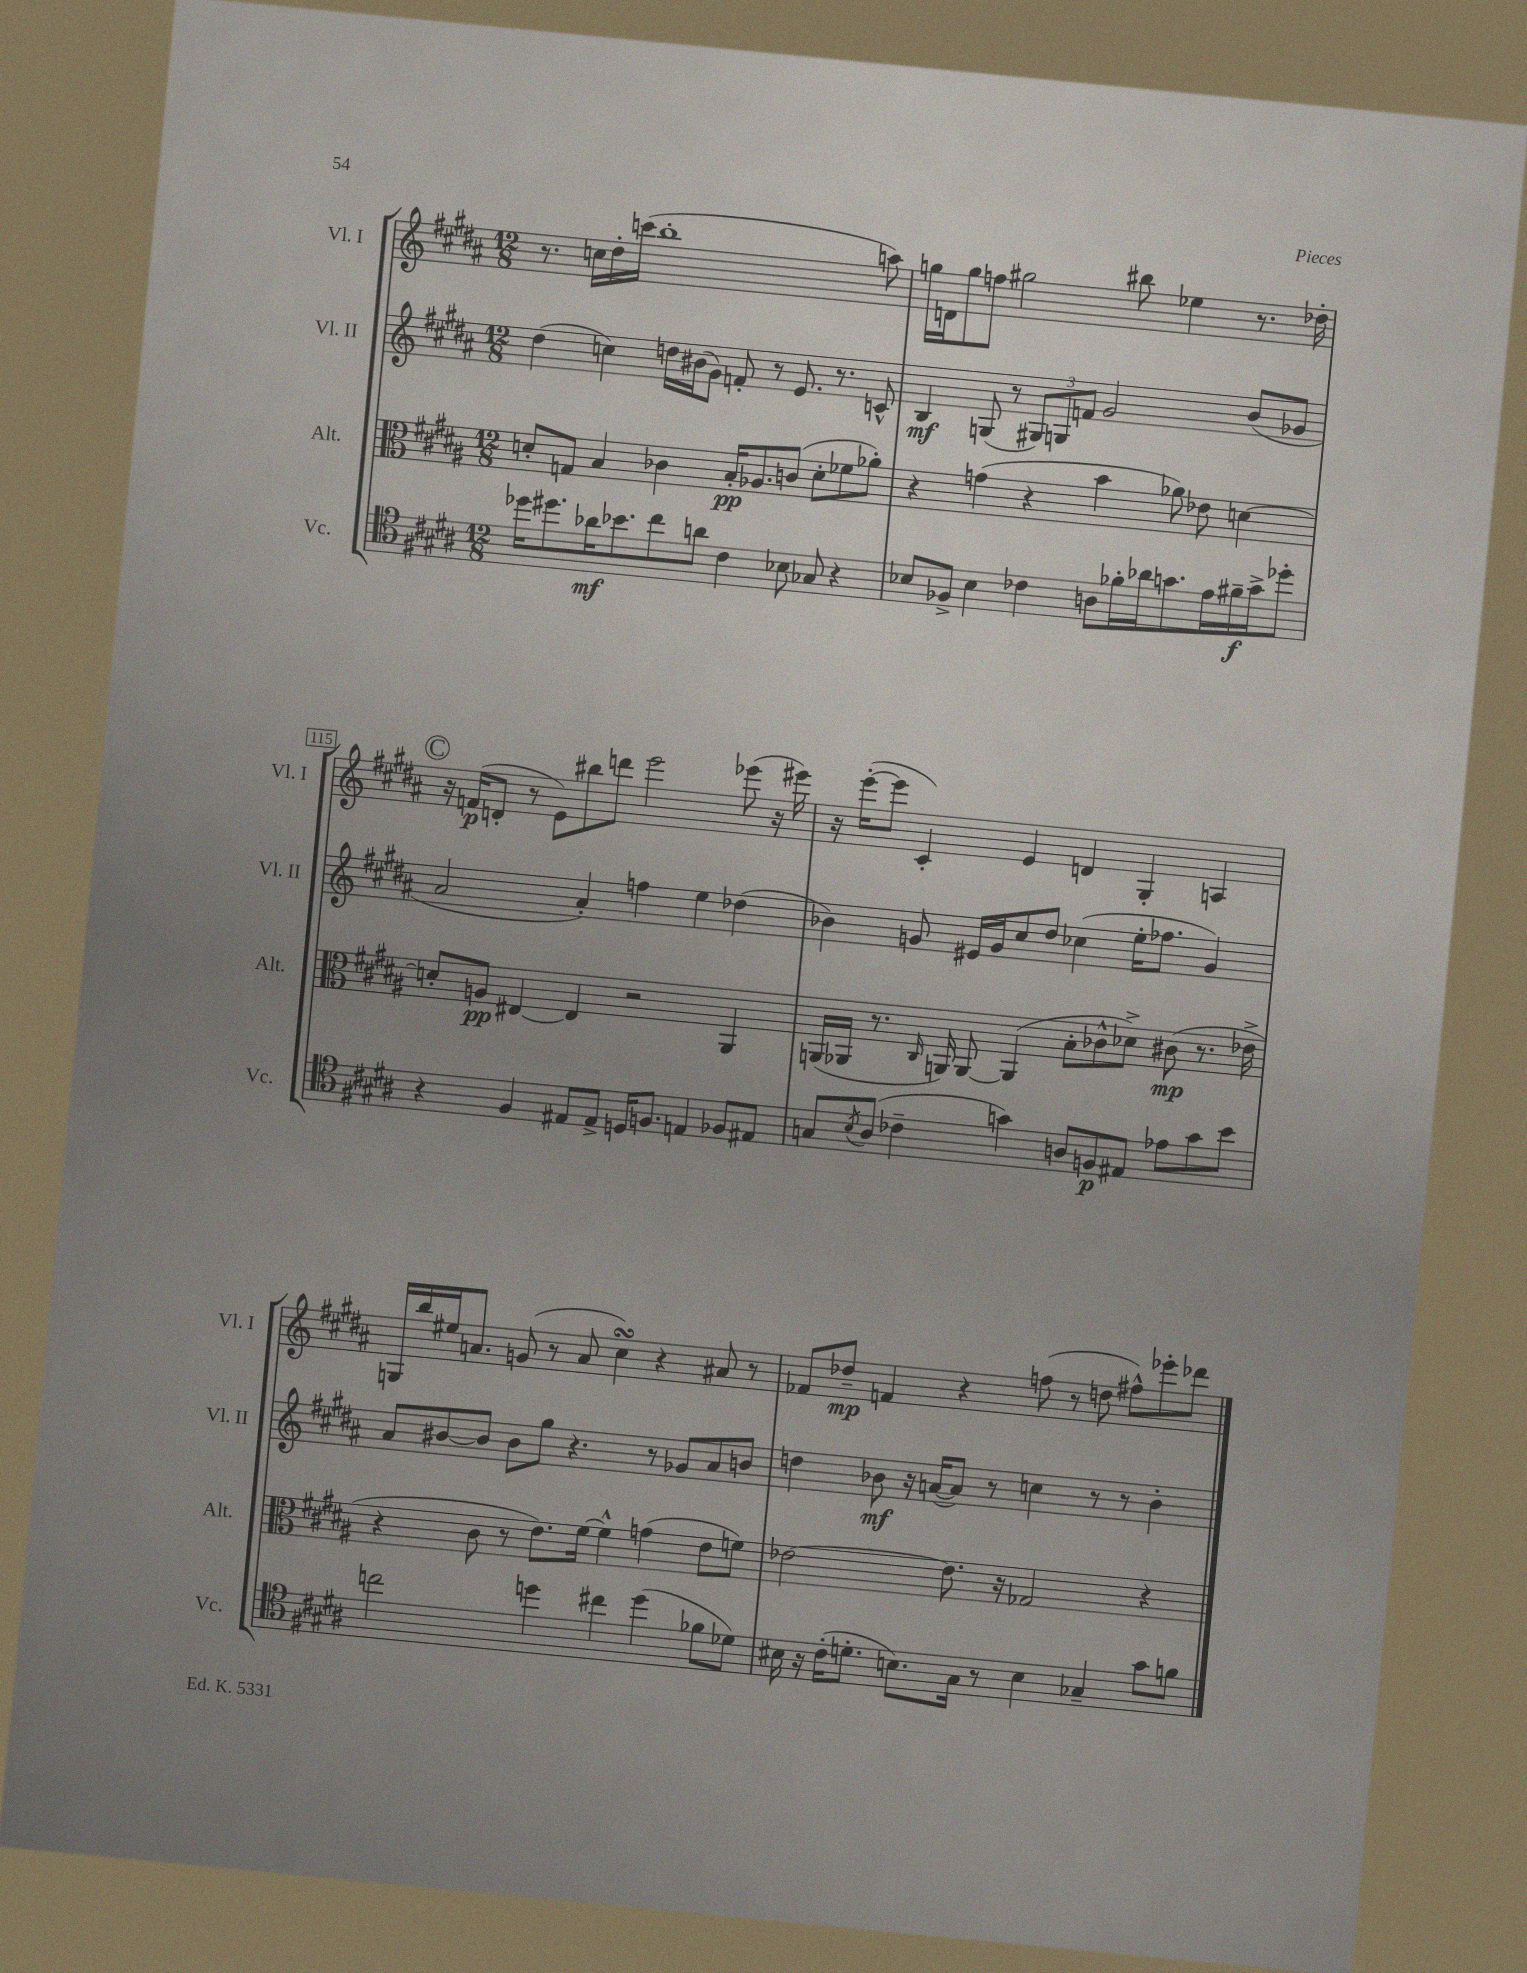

**kern	**kern	**kern	**kern
*staff4	*staff3	*staff2	*staff1
*clefC4	*clefC3	*clefG2	*clefG2
*k[f#c#g#d#a#]	*k[f#c#g#d#a#]	*k[f#c#g#d#a#]	*k[f#c#g#d#a#]
*M12/8	*M12/8	*M12/8	*M12/8
16dd-\LK	8d'/L	(4dd#\	8.r
8.dd#\	.	.	.
.	8G/J	.	.
.	.	.	16cc\LL
16a-\K	4B/	4cc\)	16dd#'\
8.b-\	.	.	(16ccc\JJ
.	.	.	1bb'
8cc#\	4c-\	16dd\LL	.
.	.	(16b#\J	.
8a\J	.	8g#\J)	.
4c#\	16B'/LK	8f'/	.
.	8.A-/	.	.
.	.	8r	.
8B-\	(8c/J	8.e/	.
8G-/	8d'\L	.	.
.	.	8.r	.
4r	8f-\	.	.
.	8a-'\J)	8c^^/	8aa\)
=	=	=	=
8B-/L	4r	4B/	16gg\LL
.	.	.	16d\J
8F-^/J	.	.	8gg\
4B-\	(4g\	(8G/	8ff\J
.	.	8r	2gg#\
4c-\	4r	12G#/L)	.
.	.	12G/	.
.	.	12f/J	.
8A\L	4b\	2g#/	.
16f-'\L	.	.	8bb#\
16a-\J	.	.	.
8.g\	8a-\)	.	4ee-\
.	8e-\	.	.
16e\L	.	.	.
16f#~\	[4d\	(8b/L	8.r
16g^\J	.	.	.
8dd-'\J	.	8g-/J	.
.	.	.	16dd-'\
=	=	=	=
4r	8d'/]L	2a#/	16r
.	.	.	(16f/LK
.	8A/J	.	8d'/J
4F#/	[4E#/	.	8r
.	.	.	8e\L)
8E#/L	4E#/]	4a#'/)	8bb#\
8E#^/J	.	.	8ddd\J
16D/LK	2r	4ff\	2eee\
8.F/J	.	.	.
4E/	.	4ee\	.
8F-/L	4AA#/	(4dd-\	(8eee-\
8E#/J	.	.	16r
.	.	.	16eee#\)
=	=	=	=
8G/L	(16AA/LL	4b-\)	16r
.	16AA-/JJ	.	([16eee'\LK
8qB/	.	.	.
(8A#/J	8.r	.	8eee\]J
4c-~\	.	8g/	4c#'/)
.	16qqC#/	.	.
.	16AA/)	.	.
.	[8AA/	16e#/LL	.
.	.	16g/J	.
4g\)	(4AA/]	8cc#/	4e/
.	.	8dd#/J	.
8A/L	8B'\L	(4cc-\	4d/
8F/	8c-^^\	.	.
8E#/J	8d-^\J)	16ee'\LK	4G#'/
.	.	8.ff-\J	.
8e-\L	(8c#\	.	.
8g\	8.r	4g/)	4A/
8b\J	.	.	.
.	16e-^\	.	.
=	=	=	=
2cc\	4r	8a#/L	16G/LL
.	.	.	16bb/
.	.	[8b#/	16ee#/J
.	.	.	8.a/J
.	8c#\	8b#/]J	.
.	8r	8b#\L	(8g/
4dd\	8.e\L)	8gg#\J	8r
.	.	4.r	8a/
.	[16f#\Jk	.	.
4cc#\	4f#^^\]	.	4cc#\)
(4dd\	(4g\	8r	4r
.	.	8g-/L	.
8f-\L	8e\L	8a#/	8a#/
8d-\J)	8f\J)	8b/J	8r
=	=	=	=
16B#\	[2e-\	4dd\	8f-/L
16r	.	.	.
(16c#'\LK	.	.	8dd-~/J
8.d'\J	.	.	.
.	.	8b-\	4f/
8.B\L)	.	16r	.
.	.	([16a/LK	.
.	8.e-\]	8a/]J)	4r
16G#\Jk	.	.	.
8r	.	8r	.
.	16r	.	.
4B\	2G-/	4cc\	(8ff\
.	.	.	8r
4G-~/	.	8r	8dd\
.	.	8r	8ff#^^\L)
8g#\L	4r	4b-'\	8eee-'\
8f\J	.	.	8ddd-\J
==	==	==	==
*-	*-	*-	*-
